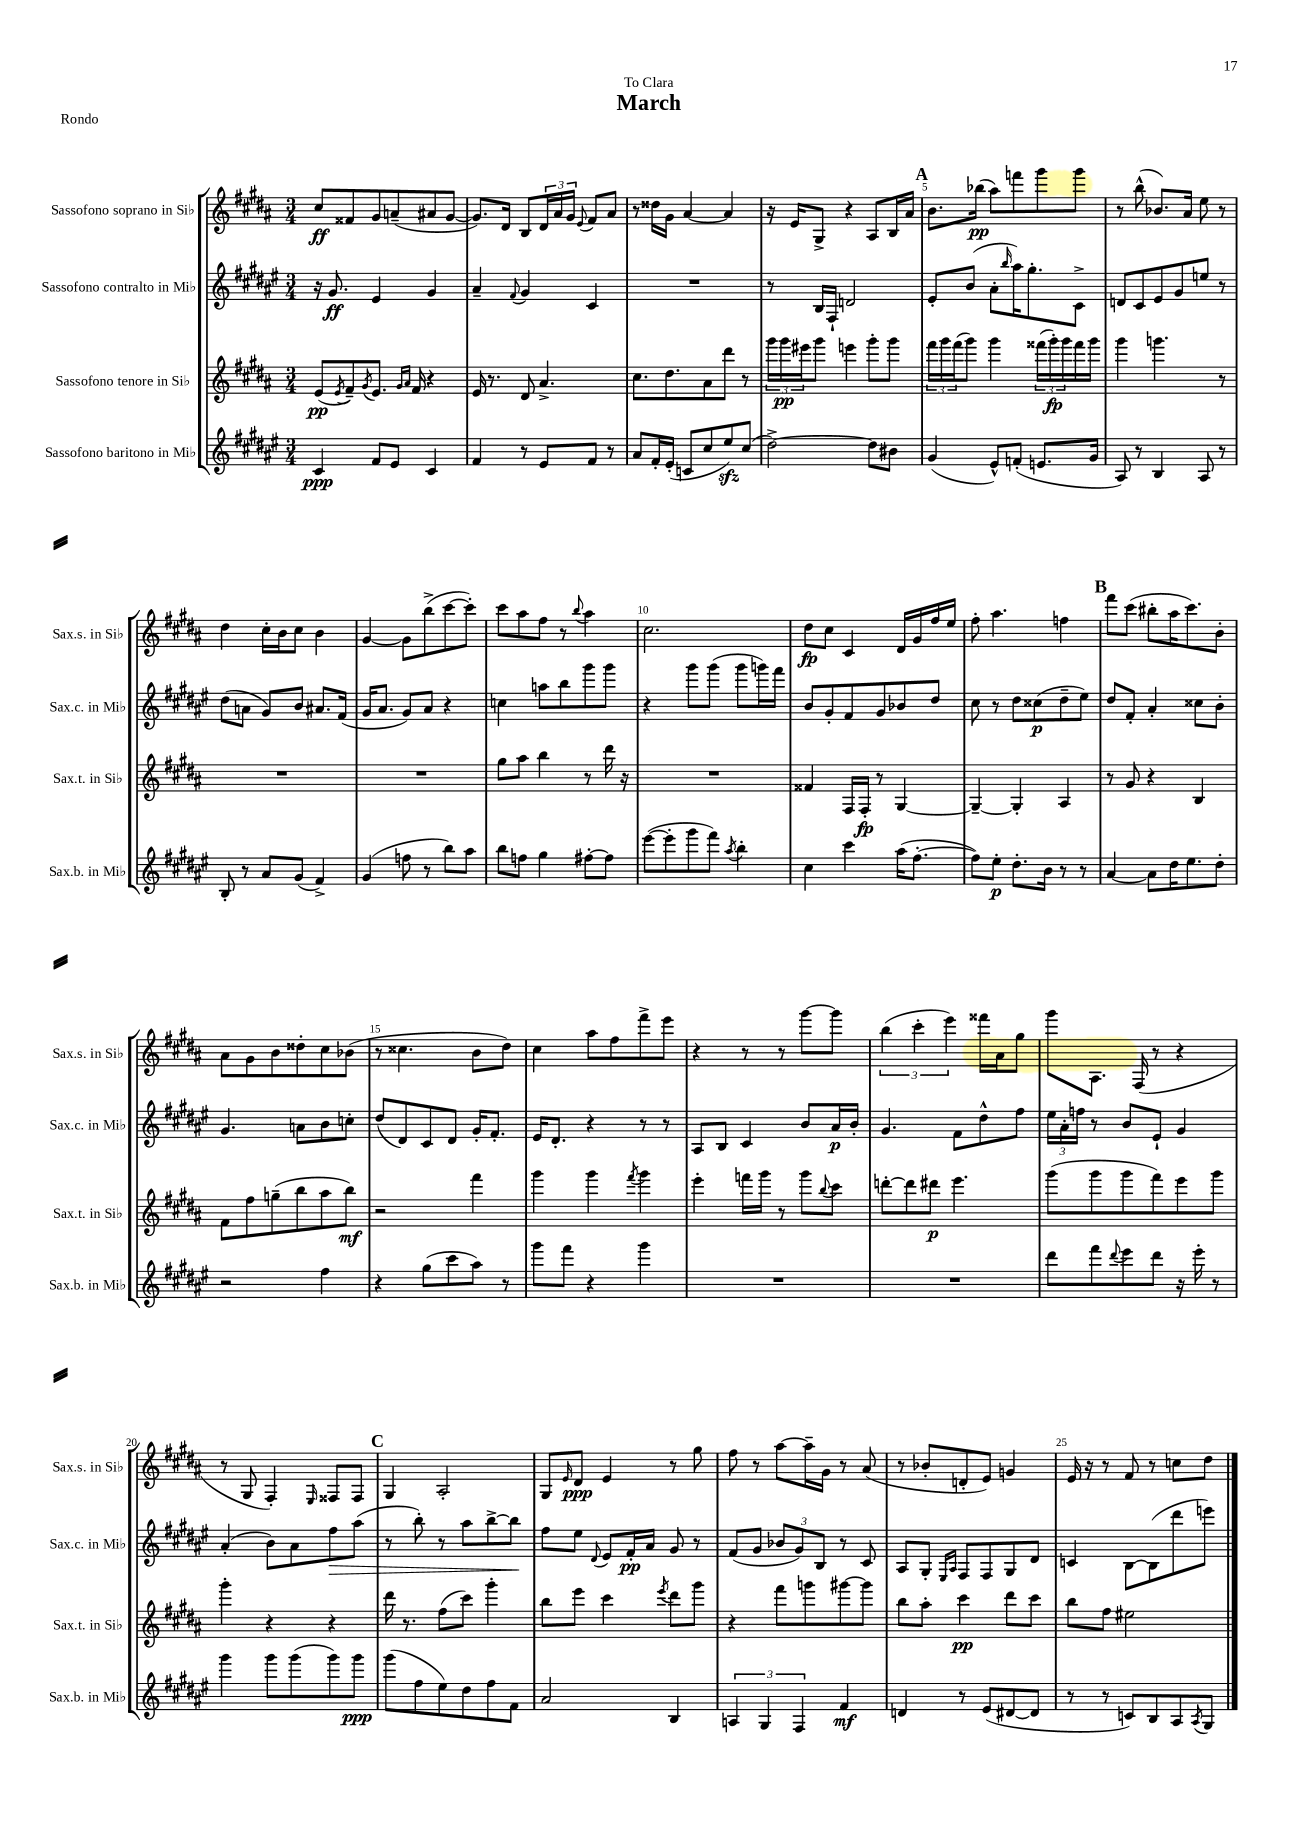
\header { title = "March" dedication = "To Clara" piece = "Rondo" }
<<
\new StaffGroup <<
\new Staff = "s0" \with { instrumentName = "Sassofono soprano in Sib" shortInstrumentName = "Sax.s. in Sib" } {
    \clef treble \key b \major \numericTimeSignature \time 3/4
    cis''8\ff fisis'8 gis'8 a'8--( ais'8 gis'8~ |
    gis'8.) dis'16 b8 \tuplet 3/2 { dis'16 ais'16 gis'16 } \appoggiatura { e'8 } fis'8 ais'8 |
    r8 disis''16 gis'16 ais'4~ ais'4 |
    r16 e'16 gis8-> r4 ais8 b16 ais'16 |
    \mark \markup { \bold "A" } b'8. bes''16\pp( ais''8) f'''8 gis'''8 gis'''8 |
    r8 b''8-^( bes'8.) ais'16 e''8 r8 |
    dis''4 cis''16-. b'16 cis''8 b'4 |
    gis'4~ gis'8 b''8->( cis'''8~ cis'''8-.) |
    cis'''8 ais''8 fis''8 r8 \appoggiatura { b''8 } ais''4 |
    cis''2. |
    dis''8\fp cis''8 cis'4 dis'16 gis'16 fis''16 e''16 |
    fis''8-. ais''4. f''4 |
    \mark \markup { \bold "B" } fis'''8 cis'''8( bis''8-. ais''16 cis'''8.) b'8-. |
    ais'8 gis'8 b'8 disis''8-. cis''8 bes'8( |
    r8 cisis''4. b'8 dis''8) |
    cis''4 ais''8 fis''8 fis'''8-> e'''8 |
    r4 r8 r8 gis'''8~ gis'''8 |
    \tuplet 3/2 { b''4( cis'''4-. e'''4) } fisis'''16 ais'16 gis''8 |
    gis'''8 ais8. fis16( r8 r4 |
    r8 gis8 fis4-.) \grace { e16 } fisis8 fisis8 |
    \mark \markup { \bold "C" } gis4 ais2-. |
    gis8 \grace { e'16 } dis'8\ppp e'4 r8 gis''8 |
    fis''8 r8 ais''8~ ais''16-- gis'16 r8 ais'8( |
    r8 bes'8-. d'8-. e'8) g'4 |
    e'16 r16 r8 fis'8 r8 c''8 dis''8 \bar "|." |
}
\new Staff = "s1" \with { instrumentName = "Sassofono contralto in Mib" shortInstrumentName = "Sax.c. in Mib" } {
    \clef treble \key fis \major \numericTimeSignature \time 3/4
    r16 gis'8.\ff eis'4 gis'4 |
    ais'4-- \appoggiatura { fis'8 } gis'4 cis'4 |
    R2. |
    r8 b16 fis16-! d'2 |
    \mark \markup { \bold "A" } eis'8-. b'8( ais'8-. \grace { b''16 } ais''16) gis''8.-. cis'8-> |
    d'8 cis'8 eis'8 gis'8 e''8 r8 |
    dis''8( a'8 gis'8) b'8 ais'8. fis'16( |
    gis'16 ais'8. gis'8) ais'8 r4 |
    c''4 a''8 b''8 gis'''8 gis'''8 |
    r4 gis'''8 gis'''8( gis'''8 g'''16) fis'''16 |
    b'8 gis'8-. fis'8 gis'8 bes'8 dis''8 |
    cis''8 r8 dis''8 cisis''8\p( dis''8-- eis''8) |
    \mark \markup { \bold "B" } dis''8 fis'8-. ais'4-. cisis''8 b'8-. |
    gis'4. a'8 b'8 c''8-. |
    dis''8( dis'8) cis'8 dis'8 gis'16-. fis'8.-. |
    eis'16 dis'8.-. r4 r8 r8 |
    ais8 b8 cis'4 b'8 ais'16\p b'16-. |
    gis'4. fis'8 dis''8-^ fis''8 |
    \tuplet 3/2 { eis''16 ais'16-. f''16 } r8 b'8 eis'8-! gis'4 |
    ais'4-.( b'8) ais'8 fis''8\> ais''8( |
    \mark \markup { \bold "C" } r8 b''8-.) r8 ais''8 b''8~-> b''8\! |
    fis''8 eis''8 \appoggiatura { dis'8 } eis'8 fis'16-.\pp ais'16 gis'8 r8 |
    fis'8( gis'8 \tuplet 3/2 { bes'8 gis'8) b8 } r8 cis'8 |
    ais8 gis8-. \grace { eis16 ais16 } fis8 fis8 gis8 dis'8 |
    c'4 b8~ b8( dis'''8 e'''8) \bar "|." |
}
\new Staff = "s2" \with { instrumentName = "Sassofono tenore in Sib" shortInstrumentName = "Sax.t. in Sib" } {
    \clef treble \key b \major \numericTimeSignature \time 3/4
    e'8\pp( \acciaccatura { e'8 } fis'8--) \acciaccatura { gis'8 } e'8. \grace { gis'16 ais'16 } fis'16 r4 |
    e'16 r8. dis'8 ais'4.-> |
    cis''8. dis''8. ais'8 dis'''8 r8 |
    \tuplet 3/2 { gis'''16 gis'''16\pp eis'''16 } gis'''8 e'''4 gis'''8-. gis'''8 |
    \mark \markup { \bold "A" } \tuplet 3/2 { fis'''16 gis'''16 fis'''16( } gis'''8) gis'''4 \tuplet 3/2 { fisis'''16( gis'''16-.\fp) gis'''16 } fisis'''16 gis'''16 |
    gis'''4 g'''4. r8 |
    R2. |
    R2. |
    gis''8 ais''8 b''4 r8 dis'''16 r16 |
    R2. |
    fisis'4 fis16 fis16-.\fp r8 gis4~ |
    gis4~-- gis4-. ais4 |
    \mark \markup { \bold "B" } r8 gis'8 r4 b4 |
    fis'8 fis''8 g''8--( b''8 ais''8 b''8\mf) |
    r2 fis'''4 |
    gis'''4 gis'''4 \acciaccatura { fis'''8 } gis'''4 |
    e'''4-. f'''16 gis'''16 r8 gis'''8 \appoggiatura { b''8 } cis'''8 |
    d'''8~-. d'''8 dis'''8\p e'''4. |
    gis'''8( gis'''8 gis'''8 fis'''8) e'''8 gis'''8 |
    gis'''4-. r4 r4 |
    \mark \markup { \bold "C" } dis'''16 r8. fis''8( cis'''8) gis'''4-. |
    b''8 e'''8 cis'''4 \acciaccatura { e'''8 } dis'''8 gis'''8 |
    r4 fis'''8 g'''8 gis'''8~ gis'''8 |
    b''8 ais''8-. cis'''4\pp dis'''8 cis'''8 |
    b''8 fis''8 eis''2 \bar "|." |
}
\new Staff = "s3" \with { instrumentName = "Sassofono baritono in Mib" shortInstrumentName = "Sax.b. in Mib" } {
    \clef treble \key fis \major \numericTimeSignature \time 3/4
    cis'4\ppp fis'8 eis'8 cis'4 |
    fis'4 r8 eis'8 fis'8 r8 |
    ais'8 fis'16-. eis'16-.( c'8 cis''8 eis''8\sfz) cis''8( |
    dis''2~->) dis''8 bis'8 |
    \mark \markup { \bold "A" } gis'4( eis'8-^) f'8-.( e'8. gis'16 |
    ais8) r8 b4 ais8 r8 |
    b8-. r8 ais'8 gis'8( fis'4->) |
    gis'4( f''8 r8 b''8) ais''8 |
    b''8 f''8 gis''4 fis''8~-. fis''8 |
    eis'''8~( eis'''8-. gis'''8 fis'''8) \acciaccatura { ais''8 } b''4-. |
    cis''4 cis'''4 ais''16( fis''8.~-. |
    fis''8) eis''8-.\p dis''8.-. b'16 r8 r8 |
    \mark \markup { \bold "B" } ais'4~ ais'8 dis''16 eis''8. dis''8-. |
    r2 fis''4 |
    r4 gis''8( cis'''8 ais''8) r8 |
    gis'''8 fis'''8 r4 gis'''4 |
    R2. |
    R2. |
    dis'''8 fis'''8 \appoggiatura { dis'''8 } eis'''8 dis'''8 r16 eis'''16-. r8 |
    gis'''4 gis'''8 gis'''8( gis'''8) gis'''8\ppp |
    \mark \markup { \bold "C" } gis'''8( fis''8 eis''8) dis''8 fis''8 fis'8 |
    ais'2 b4 |
    \tuplet 3/2 { a4 gis4 fis4 } fis'4\mf |
    d'4 r8 eis'8( dis'8~ dis'8 |
    r8 r8 c'8) b8 ais8 \acciaccatura { ais8 } gis8 \bar "|." |
}
>>
>>
\layout { \context { \Score \override BarNumber.break-visibility = ##(#f #t #t) barNumberVisibility = #(every-nth-bar-number-visible 5) } }
